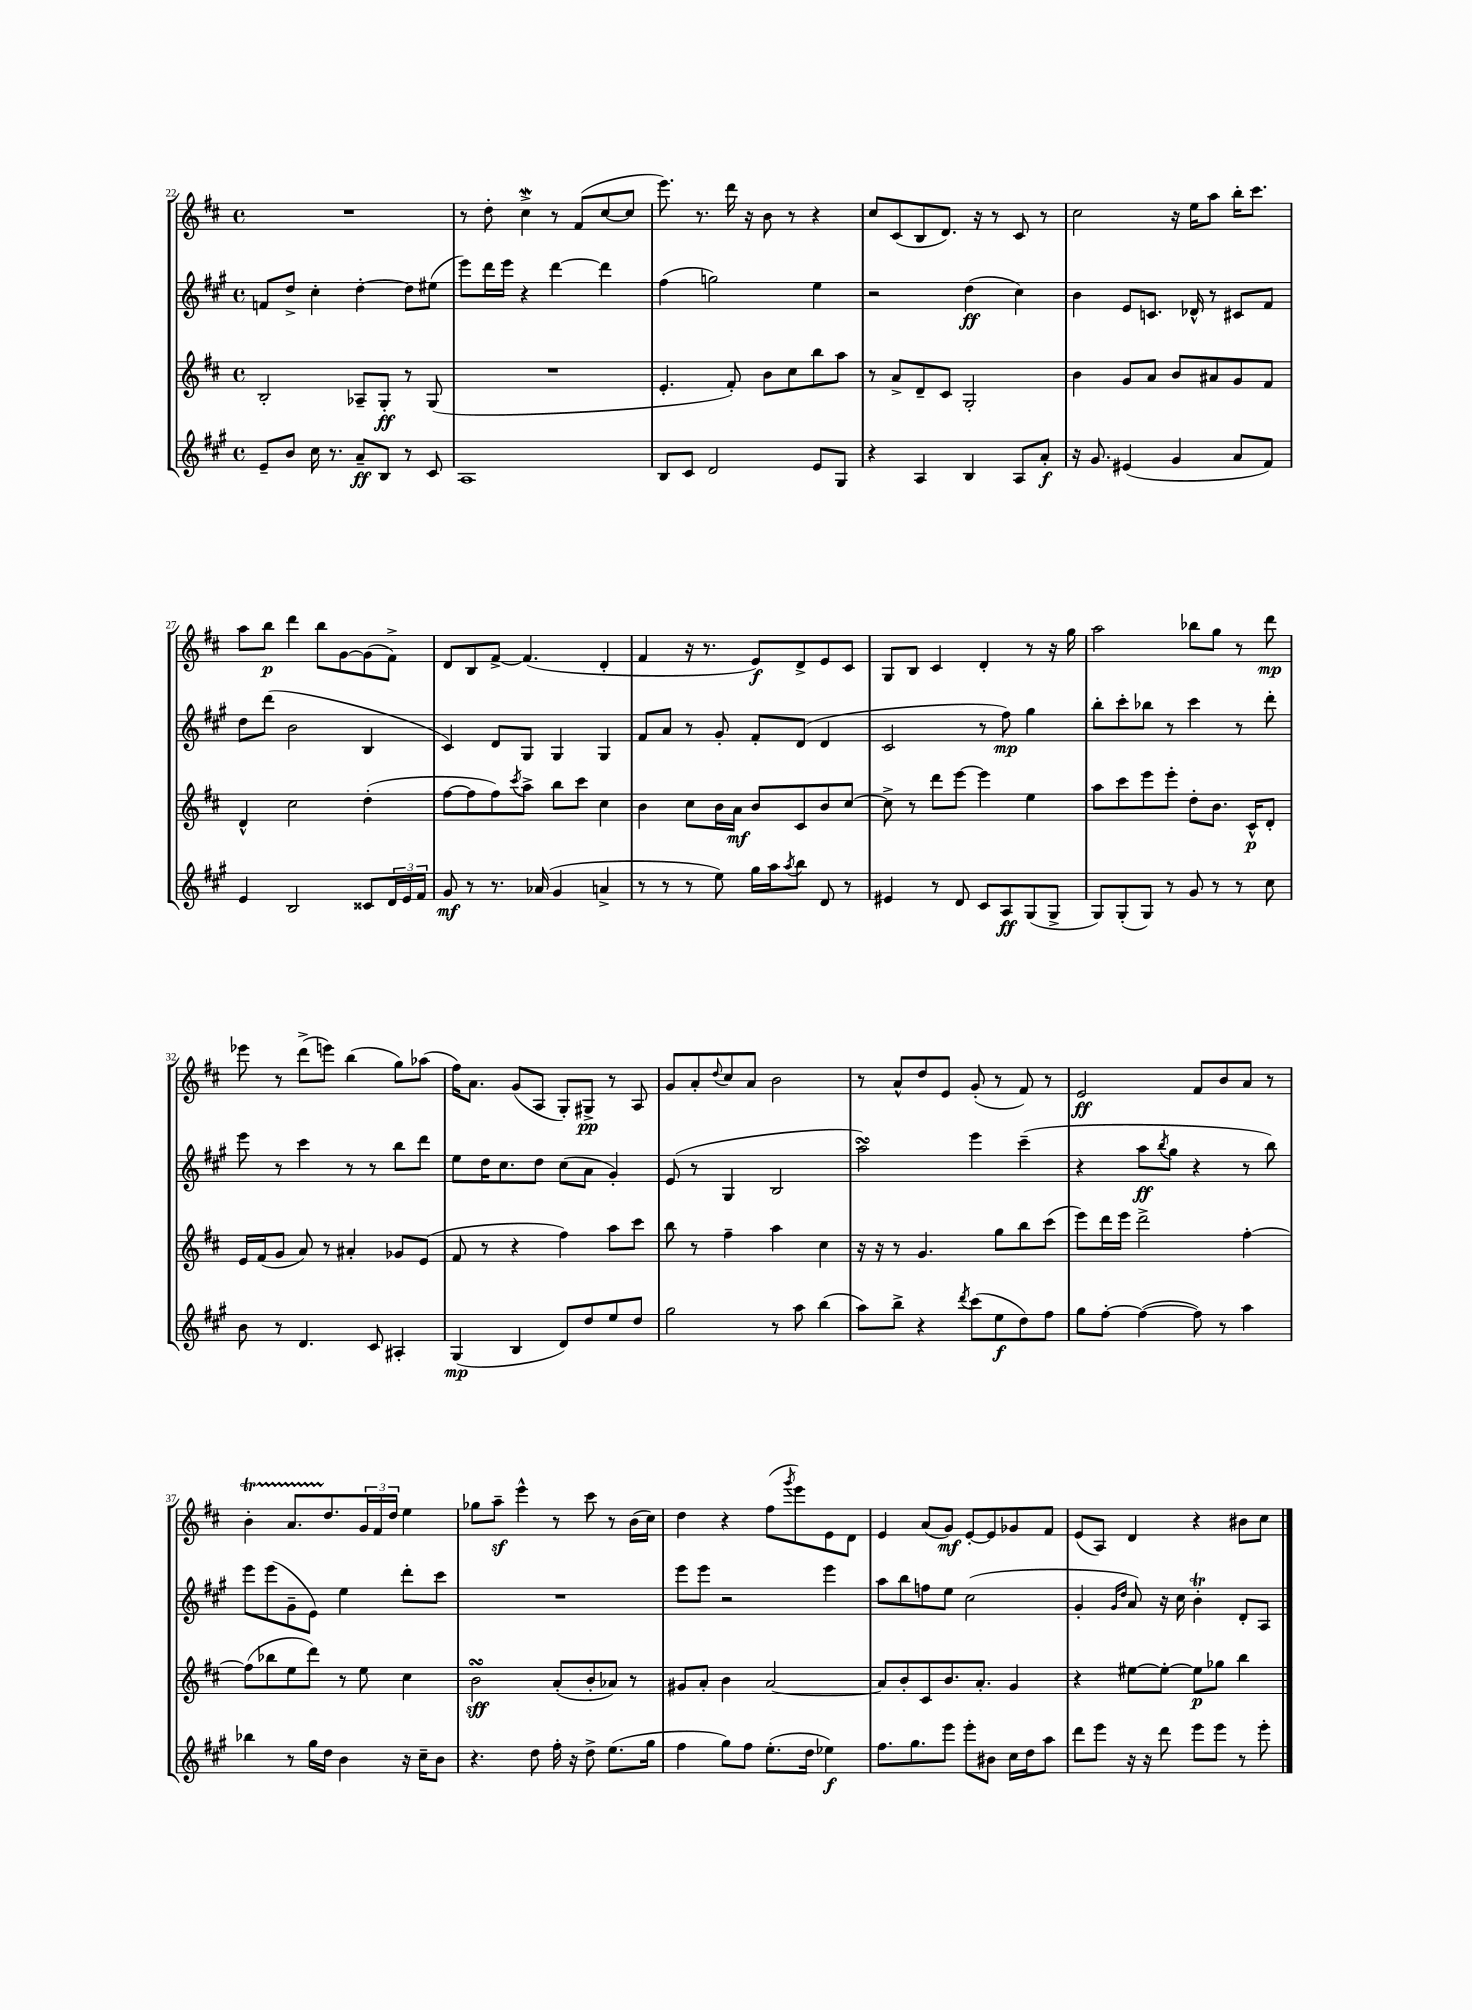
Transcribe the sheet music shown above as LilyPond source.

<<
\new StaffGroup <<
\new Staff = "s0" {
    \clef treble \key d \major \defaultTimeSignature \time 4/4
    R1 |
    r8 d''8-. cis''4->\mordent r8 fis'8( cis''8~ cis''8 |
    e'''8.) r8. d'''16 r16 b'8 r8 r4 |
    cis''8 cis'8( b8 d'8.) r16 r8 cis'8 r8 |
    cis''2 r16 e''16 a''8 b''16-. cis'''8. |
    a''8 b''8\p d'''4 b''8 g'8~ g'8( fis'8->) |
    d'8 b8 fis'8~-> fis'4.( d'4-. |
    fis'4 r16 r8. e'8\f) d'8-> e'8 cis'8 |
    g8 b8 cis'4 d'4-. r8 r16 g''16 |
    a''2 bes''8 g''8 r8 d'''8\mp |
    ees'''8 r8 d'''8->( e'''8) b''4( g''8) aes''8( |
    fis''16) a'8. g'8( a8 g8-.) gis8->\pp r8 a8 |
    g'8 a'8-. \appoggiatura { d''8 } cis''8 a'8 b'2 |
    r8 a'8-^ d''8 e'8 g'8-.( r8 fis'8) r8 |
    e'2\ff fis'8 b'8 a'8 r8 |
    b'4-.\startTrillSpan a'8. d''8.\stopTrillSpan \tuplet 3/2 { g'16 fis'16 d''16 } e''4 |
    ges''8 a''8--\sf e'''4-^ r8 cis'''8 r8 b'16( cis''16) |
    d''4 r4 fis''8( \acciaccatura { g'''8 } e'''8) e'8 d'8 |
    e'4 a'8( g'8\mf) e'8~-. e'8 ges'8 fis'8 |
    e'8( a8) d'4 r4 bis'8 cis''8 \bar "|." |
}
\new Staff = "s1" {
    \clef treble \key a \major \defaultTimeSignature \time 4/4
    f'8 d''8-> cis''4-. d''4~-. d''8 eis''8( |
    e'''8) d'''16 e'''16 r4 d'''4~ d'''4 |
    fis''4( g''2) e''4 |
    r2 d''4\ff( cis''4) |
    b'4 e'8 c'8. des'16-^ r8 cis'8 fis'8 |
    d''8 d'''8( b'2 b4 |
    cis'4) d'8 gis8 gis4 gis4 |
    fis'8 a'8 r8 gis'8-. fis'8-. d'8( d'4 |
    cis'2 r8 fis''8\mp) gis''4 |
    b''8-. cis'''8-. bes''8 r8 cis'''4 r8 d'''8-. |
    e'''8 r8 cis'''4 r8 r8 b''8 d'''8 |
    e''8 d''16 cis''8. d''8 cis''8( a'8 gis'4-.) |
    e'8( r8 gis4 b2 |
    a''2\turn) e'''4 cis'''4--( |
    r4 a''8\ff \acciaccatura { b''8 } gis''8 r4 r8 b''8) |
    e'''8 e'''8( gis'8-- e'8) e''4 d'''8-. cis'''8 |
    R1 |
    e'''8 e'''8 r2 e'''4 |
    a''8 b''8 f''8 e''8 cis''2( |
    gis'4-. \grace { gis'16 d''16 } a'8) r16 cis''16 b'4-.\trill d'8-. a8 \bar "|." |
}
\new Staff = "s2" {
    \clef treble \key d \major \defaultTimeSignature \time 4/4
    b2-. aes8-- g8-.\ff r8 g8( |
    R1 |
    e'4.-. fis'8-.) b'8 cis''8 b''8 a''8 |
    r8 a'8-> d'8-- cis'8 g2-. |
    b'4 g'8 a'8 b'8 ais'8 g'8 fis'8 |
    d'4-^ cis''2 d''4-.( |
    fis''8~ fis''8 fis''8) \acciaccatura { cis'''8 } a''8-> b''8 cis'''8 cis''4 |
    b'4 cis''8 b'16 a'16\mf b'8 cis'8 b'8 cis''8~ |
    cis''8-> r8 d'''8 e'''8~ e'''4 e''4 |
    a''8 cis'''8 e'''8 e'''8-. d''8-. b'8. cis'16-^\p d'8-. |
    e'16 fis'16( g'8 a'8) r8 ais'4-. ges'8 e'8( |
    fis'8 r8 r4 fis''4) a''8 cis'''8 |
    b''8 r8 fis''4-- a''4 cis''4 |
    r16 r16 r8 g'4. g''8 b''8 cis'''8( |
    e'''8) d'''16 e'''16 d'''2-> fis''4~-. |
    fis''8( bes''8 e''8 d'''8) r8 e''8 cis''4 |
    b'2\turn\sff a'8-.( b'8-. aes'8) r8 |
    gis'8 a'8-. b'4 a'2~ |
    a'8 b'8-. cis'8 b'8. a'8.-. g'4 |
    r4 eis''8~ eis''8~-. eis''8\p ges''8 b''4 \bar "|." |
}
\new Staff = "s3" {
    \clef treble \key a \major \defaultTimeSignature \time 4/4
    e'8-- b'8 cis''16 r8. a'8--\ff b8 r8 cis'8 |
    a1 |
    b8 cis'8 d'2 e'8 gis8 |
    r4 a4 b4 a8 a'8-.\f |
    r16 gis'8. eis'4( gis'4 a'8 fis'8) |
    e'4 b2 cisis'8 \tuplet 3/2 { d'16 e'16 fis'16 } |
    gis'8\mf r8 r8. aes'16( gis'4 a'4-> |
    r8 r8 r8 e''8) gis''16 a''16 \acciaccatura { a''8 } b''8 d'8 r8 |
    eis'4 r8 d'8 cis'8 a8\ff gis8( gis8-> |
    gis8) gis8-.( gis8) r8 gis'8 r8 r8 cis''8 |
    b'8 r8 d'4. cis'8 ais4-. |
    gis4\mp( b4 d'8) d''8 e''8 d''8 |
    gis''2 r8 a''8 b''4( |
    a''8) b''8-> r4 \acciaccatura { d'''8 } cis'''8( e''8\f d''8) fis''8 |
    gis''8 fis''8~-. fis''4~( fis''8) r8 a''4 |
    bes''4 r8 gis''16 d''16 b'4 r16 cis''16-- b'8 |
    r4. d''8 fis''16-. r16 d''8-> e''8.( gis''16 |
    fis''4 gis''8) fis''8 e''8.-.( d''16 ees''4\f) |
    fis''8. gis''8. e'''8 e'''8-. bis'8 cis''16 d''16 a''8 |
    d'''8 e'''8 r16 r16 d'''8 e'''8 e'''8 r8 e'''8-. \bar "|." |
}
>>
>>
\layout { \context { \Score currentBarNumber = #22 } }
